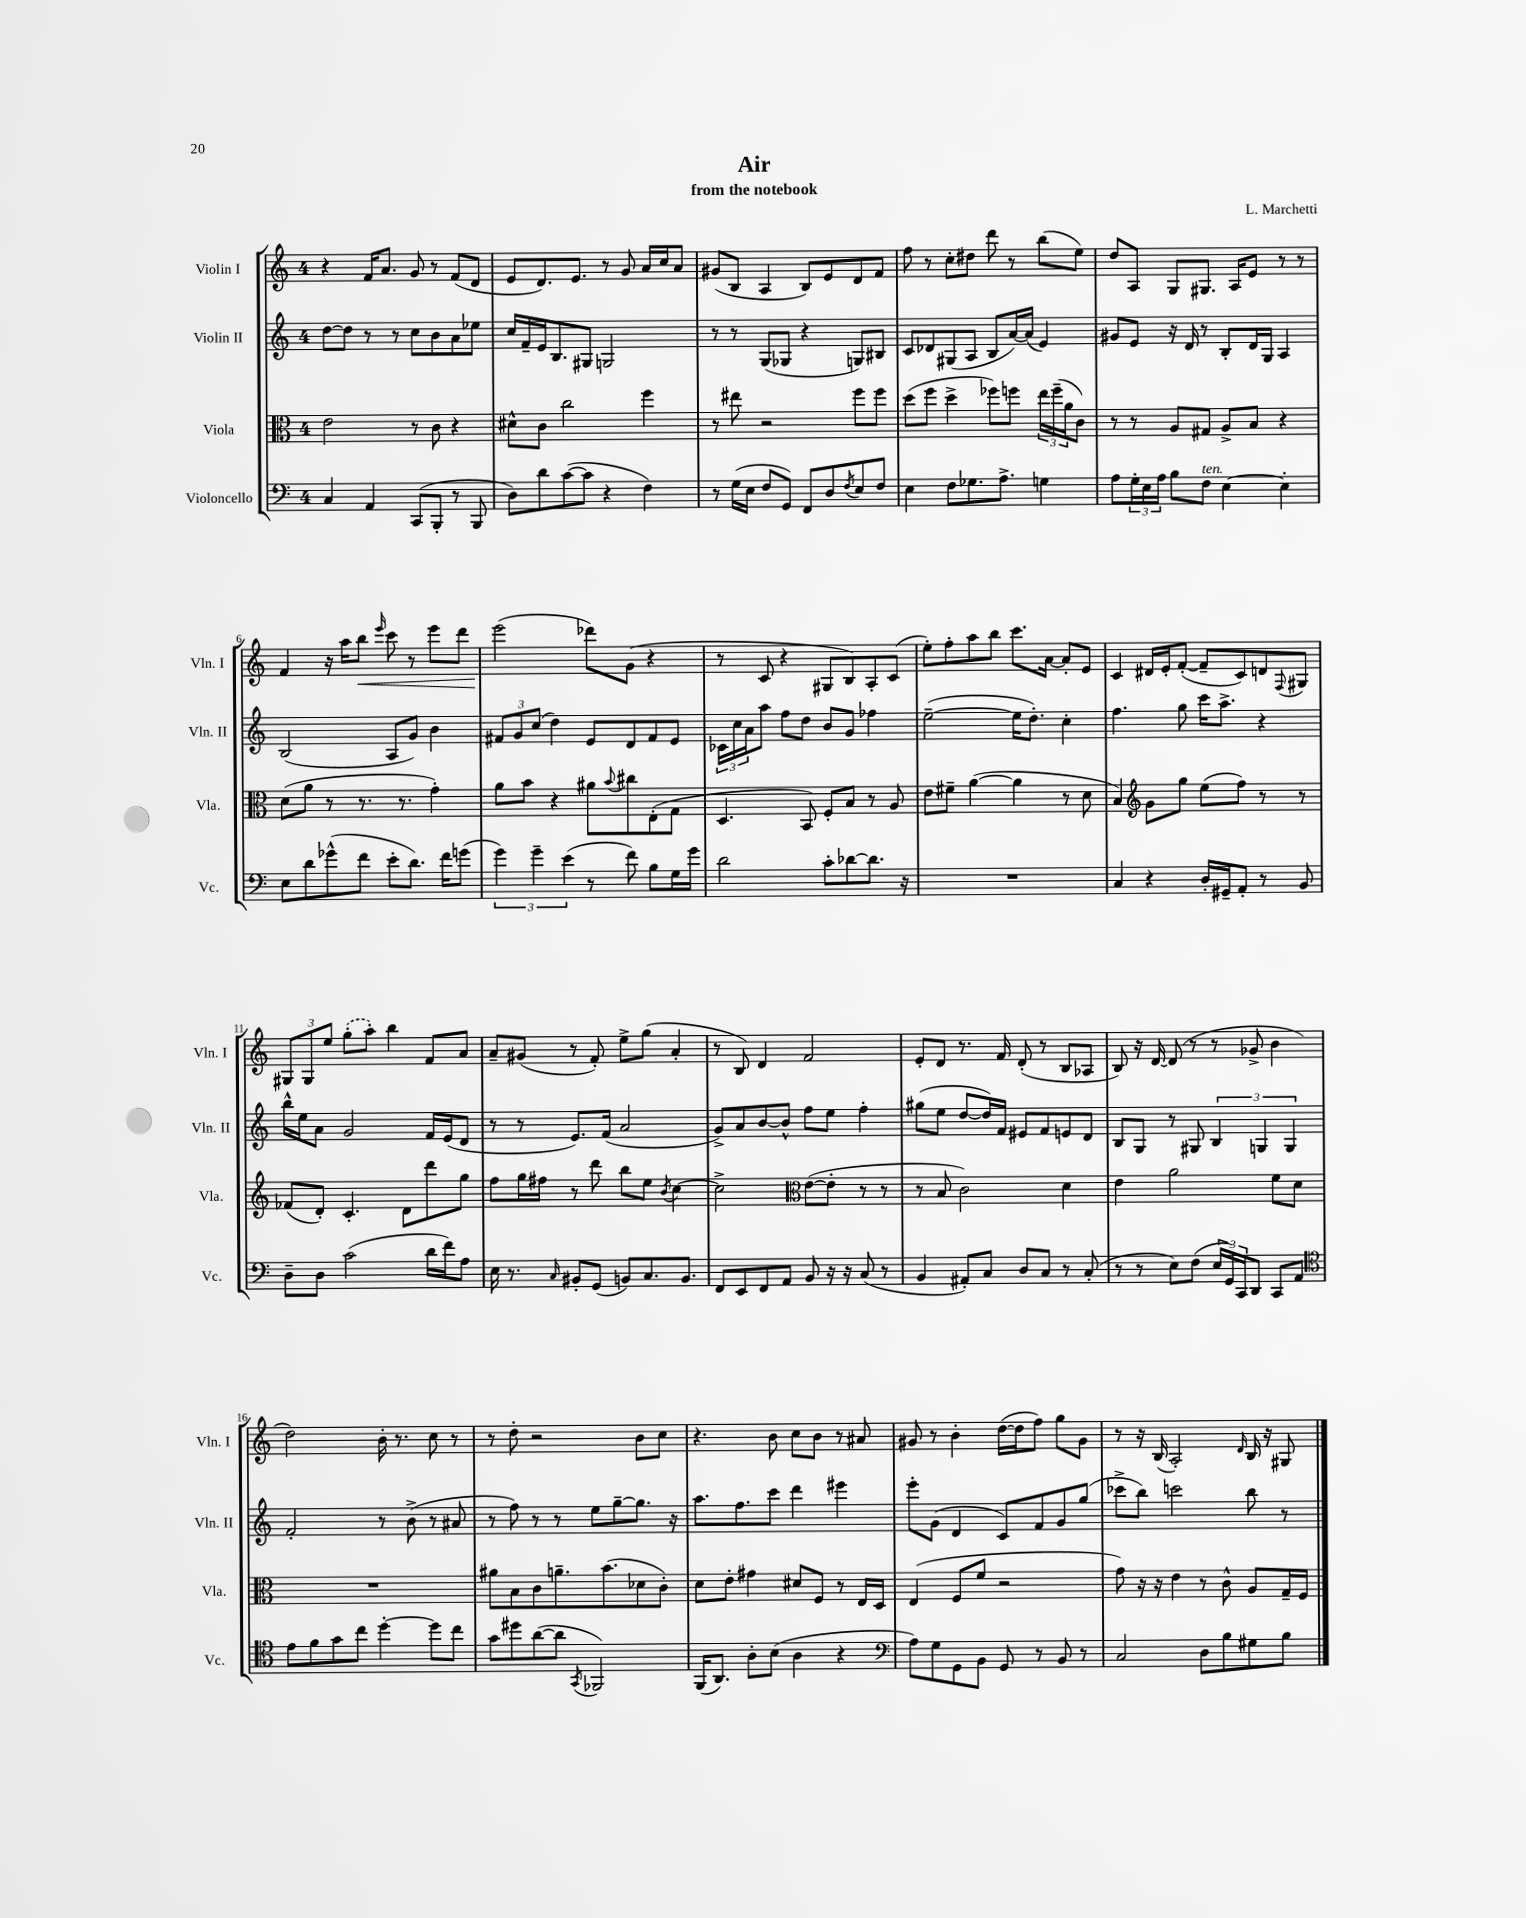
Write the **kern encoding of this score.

**kern	**kern	**kern	**kern
*staff4	*staff3	*staff2	*staff1
*clefF4	*clefC3	*clefG2	*clefG2
*k[]	*k[]	*k[]	*k[]
*M4/4	*M4/4	*M4/4	*M4/4
4C	2e	[8dd	4r
.	.	8dd]	.
4AA	.	8r	16f
.	.	.	8.a
.	.	8r	.
(8CC	8r	8cc	8g
8BBB'	8c	8b	8r
8r	4r	8a	(8f
8BBB	.	8ee-	8d
=	=	=	=
8D)	8d#^^	16cc	8e
.	.	16f~	.
8d	8c	16e	8.d)
.	.	8.B	.
([8c	2cc	.	.
.	.	.	8.e
8c]	.	8G#	.
4r	.	2G	8r
.	.	.	8g
4F)	4ff	.	16a
.	.	.	16cc
.	.	.	8a
=	=	=	=
8r	8r	8r	(8g#
(16G	8ee#	8r	8B
16E	.	.	.
8F	2r	(8G	4A
8GG)	.	8G-	.
8FF	.	4r	8B)
8D	.	.	8e
8qF	.	.	.
8E	8ff	8G)	8d
8F	8ff	8B#	8f
=	=	=	=
4E	(8dd	8c	8ff
.	8ff	8d-	8r
8F	4dd^	(8G#	8cc'
8.G-	.	8A	8dd#
.	8ff-)	8B	8ddd
8.A^	.	.	.
.	8ff	[16a)	8r
.	.	(16a]	.
4G	24ee	4e)	(8bb
.	(24ff~	.	.
.	24a	.	.
.	8c)	.	8ee)
=	=	=	=
8A	8r	8g#	8dd
24G'	8r	8e	8A
24E	.	.	.
24A	.	.	.
8B	8A	16r	8G
.	.	16d	.
8F	8G#	8r	8.G#
[4E	8A^	8B'	.
.	.	.	16A
.	8B	16d	8e
.	.	16G	.
4E']	4r	4A	8r
.	.	.	8r
=	=	=	=
8E	(8d	(2B	4f
8d	8a	.	.
(8g-^^	8r	.	16r
.	.	.	16aa
8f	8.r	.	8bb
.	.	.	16qqeee
8e'	.	8A	8ccc
.	8.r	.	.
8.d)	.	8g)	8r
.	4g')	4b	8eee
16f	.	.	.
(8g	.	.	8ddd
=	=	=	=
6g)	8a	12f#	(2eee
.	.	12g	.
.	8b	.	.
6g~	.	(12cc	.
.	4r	4dd)	.
(6e	.	.	.
8r	8a#	8e	8ddd-)
.	8qqb	.	.
8f)	8cc#	8d	(8g
8B	(8E'	8f#	4r
16G	8G	8e	.
16g	.	.	.
=	=	=	=
2d	4.D	24c-	8r
.	.	24cc	.
.	.	24a	.
.	.	8aa	8c
.	.	8ff	4r
.	8BB)	8dd	.
8c'	8F'	8b	8G#
[8d-	8B	8g	8B)
8.d-]	8r	4ff-	8A'
.	8A	.	(8c
16r	.	.	.
=	=	=	=
1r	8e	([2ee~	8ee')
.	8f#~	.	8ff'
.	([4a	.	8aa
.	.	.	8bb
.	4a]	16ee]	8.ccc
.	.	8.dd')	.
.	.	.	[16a
.	8r	4cc'	8a']
.	8d	.	8e
=	=	=	=
4C	4B)	4.ff	4c
*	*clefG2	*	*
4r	8g	.	16d#
.	.	.	16e'
.	8gg	8gg	([8f'
16D'	(8ee	16ccc	8f~]
16GG#~	.	8.aa^	.
8AA'	8ff)	.	8c)
8r	8r	4r	8d
.	.	.	8qqF
8BB	8r	.	8G#
=	=	=	=
8D~	(8f-	16bb^^	12G#
.	.	16ee	.
.	.	.	12G#
8D	8d')	8a	.
.	.	.	12ee
(2c	4.c'	2g	(8gg'
.	.	.	8aa')
.	.	.	4bb
.	8d	.	.
16d	8ddd	16f	8f
16f)	.	(16e	.
8A	8gg	8d	8a
=	=	=	=
16E	8ff	8r	8a~
8.r	.	.	.
.	16gg	8r	(8g#
.	16ff#	.	.
16qqC	.	.	.
8BB#'	8r	8.e)	8r
(8GG	8ddd	.	8f')
.	.	(16f	.
8BB)	8bb	2a	8ee^
8.C	8ee	.	(8gg
.	8qb	.	.
.	[4cc	.	4a'
8.BB	.	.	.
=	=	=	=
8FF	2cc^]	8g^)	8r
8EE	.	8a	8B)
8FF	.	[8b	4d
8AA	.	8b^^]	.
*	*clefC3	*	*
8BB	([8e	8ff	2f
16r	8e']	8ee	.
16r	.	.	.
(8C	8r	4ff'	.
8r	8r	.	.
=	=	=	=
4BB	8r	(8gg#	8e'
.	8B	8ee	8d
8AA#')	2c)	[8dd	8.r
8C	.	16dd])	.
.	.	16f	16f
8D	.	8e#	(8d'
8C	.	8f	8r
8r	4d	8e	8B
(8C'	.	8d	8A-
=	=	=	=
8r	4e	8B	8B)
8r	.	8G	16r
.	.	.	[16d
8E)	2a	8r	(8d]
(8F	.	8G#	8r
24E	.	6B	8r
24GG)	.	.	.
24CC	.	.	.
8DD	.	.	8g-^
.	.	6G	.
8CC	8f	.	4b
.	.	6G	.
8AA	8d	.	.
=	=	=	=
*clefC4	*	*	*
8e	1r	2f'	2dd)
8f	.	.	.
8g	.	.	.
8cc	.	.	.
[4dd'	.	8r	16b'
.	.	.	8.r
.	.	(8b^	.
8dd]	.	8r	8cc
8cc	.	8a#	8r
=	=	=	=
8g	8a#	8r	8r
8dd#	8B	8ff)	8dd'
([8a	8c	8r	2r
8a]	8.a~	8r	.
8qGG	.	.	.
2FF-)	.	8ee	.
.	(8.b	.	.
.	.	[8gg~	.
.	8d-	8.gg]	8b
.	8c')	.	8cc
.	.	16r	.
=	=	=	=
(16FF	8d	8.aa	4.r
8.AA)	.	.	.
.	8e'	.	.
.	.	8.ff	.
8A'	4g#	.	.
(8B	.	8ccc	8b
4A	8d#	4ddd	8cc
.	8F	.	8b
4r	8r	4eee#	8r
.	16E	.	8a#
.	16D	.	.
=	=	=	=
*clefF4	*	*	*
8A)	(4E	8eee'	8g#
8G	.	(8g	8r
8GG	8F	4d	4b'
8BB	8f	.	.
8GG	2r	8c)	([16dd
.	.	.	16dd]
8r	.	8f	8ff)
8BB	.	8g	8gg
8r	.	(8gg	8g#
=	=	=	=
2C	8g)	8ccc-^	8r
.	16r	8bb)	16r
.	16r	.	(16B
.	4e	2ccc	2A')
8D	8r	.	.
8B	8c^^	.	.
.	.	.	16qqd
8G#	8A	8bb	16B
.	.	.	16r
8B	16G~	8r	8G#
.	16F	.	.
==	==	==	==
*-	*-	*-	*-
